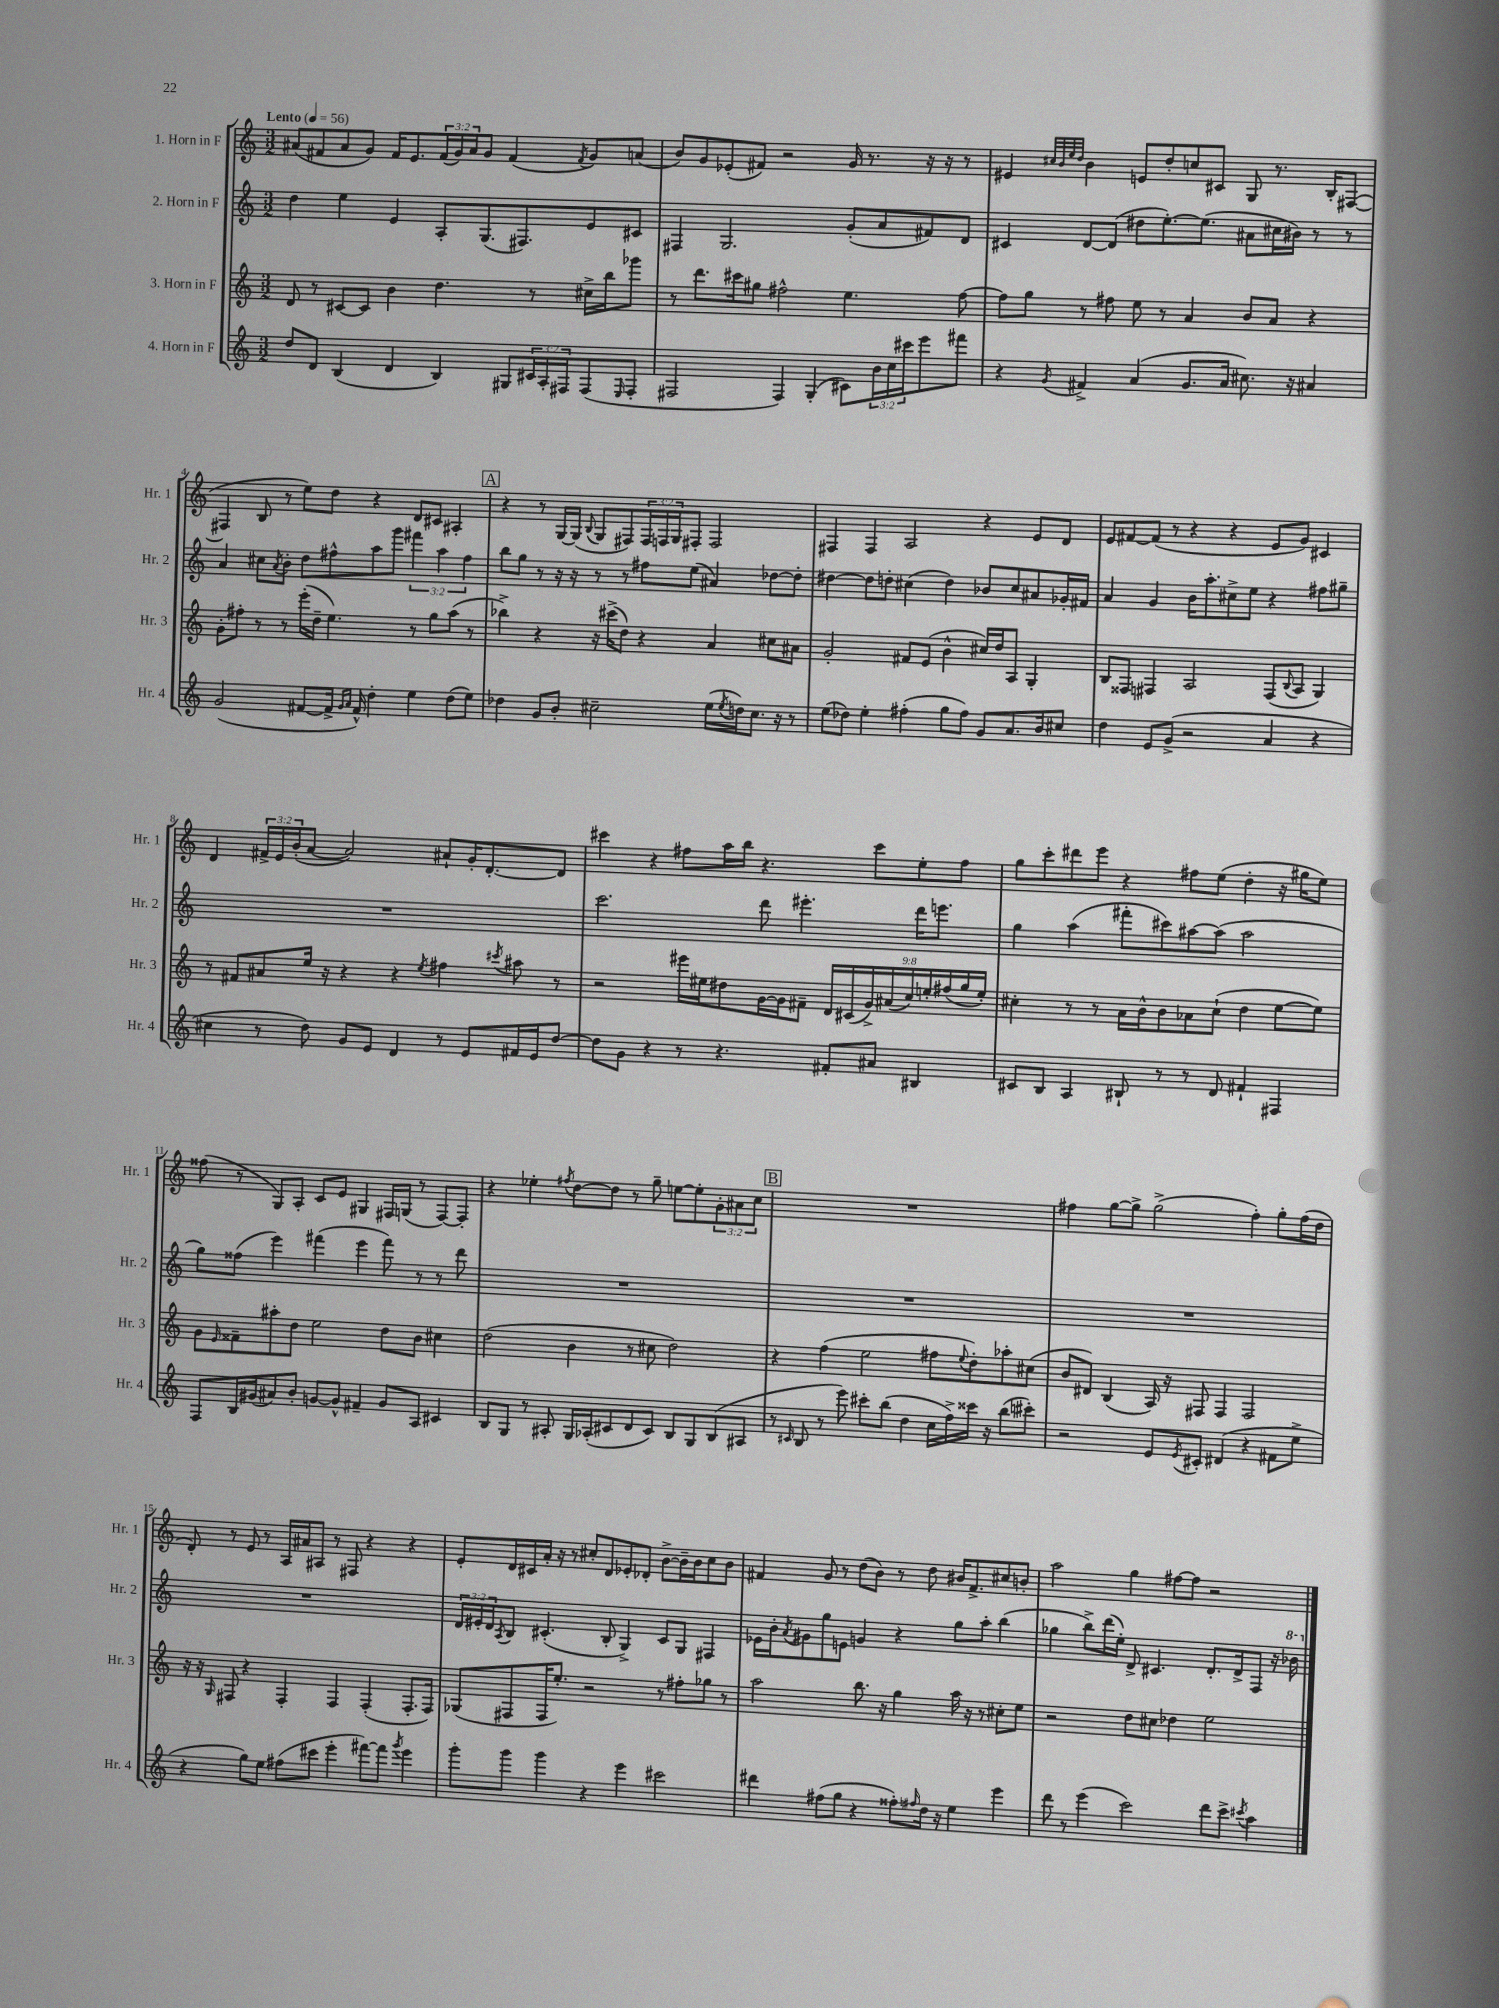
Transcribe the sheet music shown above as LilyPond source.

<<
\new StaffGroup <<
\new Staff = "s0" \with { instrumentName = "1. Horn in F" shortInstrumentName = "Hr. 1" } {
    \clef treble \key c \major \numericTimeSignature \time 3/2 \override Staff.TupletNumber.text = #tuplet-number::calc-fraction-text \tempo "Lento" 4 = 56
    ais'8( fis'8 ais'8 g'8) fis'16 e'8. \tuplet 3/2 { fis'16( g'16) ais'16 } g'8 fis'4( \acciaccatura { fis'8 } g'8) a'8( |
    b'8) g'8 ees'8-.( fis'8) r2 g'16 r8. r16 r16 r8 |
    eis'4 \grace { cis''32 b'32 e''32 d''32 } b'4 e'8 d''8-. c''8 cis'8 g8 r8. b16-. fis8~( |
    fis4 b8 r8 e''8) d''8 r4 d'8 cis'8 ais4-. |
    \mark \markup { \box "A" } r4 r8 g16~ g16( \appoggiatura { b8 } g8 fis8) \tuplet 3/2 { fis16 f16 g16 } fis8-. fis2 |
    fis4 fis4 a2 r4 e'8 d'8 |
    e'8 fis'8~ fis'8( r8 r4 r4 e'8 g'8) cis'4 |
    d'4 \tuplet 3/2 { fis'16-> e'16 b'16-.( } a'8~ a'2) ais'8-! g'16-. d'8.~-. d'8 |
    cis'''4 r4 fis''8 a''16 b''16 r4. cis'''8 e''8-. fis''8 |
    g''8 c'''8-. dis'''8 e'''8 r4 fis''8 e''8( d''4-. r16 gis''16 e''8) |
    fisis''8( r8 g8) a8-. c'8 e'8 gis4 fis16 g16( r8 fis8~) fis8-. |
    r4 ees''4-. \acciaccatura { fis''8 } d''8~ d''8 r8 g''8-- e''8~ e''8-. \tuplet 3/2 { g'8-. ais'8 c''8 } |
    \mark \markup { \box "B" } R1. |
    fis''4 g''8~ g''8-> g''2->( fis''4-.) g''8-. fis''16( d''16 |
    d'8-.) r8 e'8 r8 a16 ais'16 ais8 r8 fis8 r4 r4 |
    e'8-. d'16 cis'16 a'16-. r16 r8 cis''8-. d'8 ees'8-. des'8-. b'8~-> b'16-- b'16 cis''8 b'8 |
    fis'4 g'8 r8 d''8( b'8) r8 d''8 bis'16 fis'8.-> cis''8 b'8-. |
    a''2 g''4 fis''8~ fis''8 r2 \bar "|." |
}
\new Staff = "s1" \with { instrumentName = "2. Horn in F" shortInstrumentName = "Hr. 2" } {
    \clef treble \key c \major \numericTimeSignature \time 3/2 \override Staff.TupletNumber.text = #tuplet-number::calc-fraction-text
    d''4 e''4 e'4 a8-. g8.( fis8.) e'8 cis'8 |
    fis4 g2. g'8-.( a'8 fis'8) d'8 |
    cis'4 d'8~ d'8( dis''8 e''8.~-.) e''8.( ais'8 cis''16 bis'16) r8 r8 |
    a'4 cis''8 \acciaccatura { a'8 } b'8-. d''8 fis''8-^ a''8 g'''8 \tuplet 3/2 { fis'''4 a''4 fis''4 } |
    \mark \markup { \box "A" } b''8 g''8 r8 r16 r16 r8 r8 fis''8 e''8( ais'4) des''8~ des''8-. |
    dis''4~ dis''8 d''8-. cis''4( d''4) bes'8 cis''8 ais'8 ges'16-. fis'16 |
    a'4 g'4 b'16 a''8.-. cis''8-> e''8 r4 fis''8 gis''8-- |
    R1. |
    c'''2. d'''8 eis'''4.-. d'''16 e'''8. |
    g''4 a''4( fis'''8-. cis'''8) ais''8~ ais''8( ais''2 |
    g''8) fisis''8( e'''4) fis'''4( e'''4 fis'''8) r8 r8 d'''8 |
    R1. |
    \mark \markup { \box "B" } R1. |
    R1. |
    R1. |
    \tuplet 3/2 { d'16 eis'16-. d'16 } \acciaccatura { a8 } b8 cis'4.-.( b8-. g4->) cis'8 g8 fis4 |
    ees'16 b'16-. \acciaccatura { a'8 } gis'8 g''8 e'8 g'4 r4 g''8 a''8-. b''4( |
    ges''4 b''8->) d'''16( e''16-.) d'8-> cis'4. d'8.-. d'16-> f8 r16 \ottava #1 bes''16 \ottava #0 \bar "|." |
}
\new Staff = "s2" \with { instrumentName = "3. Horn in F" shortInstrumentName = "Hr. 3" } {
    \clef treble \key c \major \numericTimeSignature \time 3/2 \override Staff.TupletNumber.text = #tuplet-number::calc-fraction-text
    d'8 r8 cis'8~ cis'8 b'4 d''4. r8 cis''16-> b''16 ges'''8 |
    r8 d'''8. cis'''16 gis''8 fis''2-^ e''4. fis''8~ |
    fis''8 g''8 r8 fis''8 e''8 r8 a'4 b'8 a'8 r4 |
    g'8-. fis''8-. r8 r8 e'''16-.( d''16-- e''4.) r8 g''8 a''8( r8 |
    \mark \markup { \box "A" } bes''4->) r4 r16 cis'''16->( d''8) r4 a'4 cis''8 ais'8 |
    g'2-. fis'8 e'8( b'4-^ cis''16) d''16 a8 g4-. |
    b8 fisis8 fis4 a2 fis8( \appoggiatura { b8 } a8 g4) |
    r8 fis'8 ais'8 e''16 r16 r4 r4 \acciaccatura { e''8 } fis''4 \acciaccatura { cis'''8 } ais''8 r8 |
    r2 eis'''16 eis''16 dis''8 g'16~ g'16 fis'8-- \tuplet 9/8 { d'16 cis'16( g'16->) ais'16( c''16) e''16-. fis''16( g''16 e''16-.) } |
    cis''4-. r8 r8 a'16 b'16-^ b'8 aes'8 cis''8-!( d''4 e''8~ e''8) |
    g'8 \grace { e'16 } fisis'8-- ais''8-. d''8 e''2 d''8 b'8 cis''4 |
    d''2( b'4 r8 cis''8 d''2) |
    \mark \markup { \box "B" } r4 f''4( e''2 fis''8 \appoggiatura { e''8 } d''8-.) aes''8-. cis''8( |
    b'8 dis'8) b4( a16) r16 fis8 fis4 fis2 |
    r16 r16 \grace { g16 } fis8 r4 fis4-. fis4 fis4-.( fis8.-. fis16) |
    ges8( fis8 fis16 e''8.-.) r2 r8 fis''8-. ges''8 r8 |
    a''2 b''8. r16 g''4 a''16 r16 r8 cis''8-. e''8 |
    r2 d''8 cis''8 des''4 e''2 \bar "|." |
}
\new Staff = "s3" \with { instrumentName = "4. Horn in F" shortInstrumentName = "Hr. 4" } {
    \clef treble \key c \major \numericTimeSignature \time 3/2 \override Staff.TupletNumber.text = #tuplet-number::calc-fraction-text
    d''8 d'8 b4( d'4 b4) gis8 \tuplet 3/2 { cis'16 a16-. fis16 } fis8( \grace { e16 } fis8-. |
    fis2 fis4) g4-.( cis'8) \tuplet 3/2 { b'16 c''16 cis'''16 } e'''8 fis'''8 |
    r4 \acciaccatura { g'8 } fis'4-> a'4( g'8. a'16 cis''8.) r16 ais'4 |
    g'2( fis'8~ fis'16-> \grace { g'16 a'16 } fis'16-^) d''4-. e''4 d''8( e''8) |
    \mark \markup { \box "A" } des''4 g'8 b'8-. cis''2-- e''16( \acciaccatura { e''8 } d''16) cis''8. r16 r8 |
    e''8( des''8) e''4-. fis''4-.( g''8 fis''8) g'8 a'8. b'16 cis''8 |
    d''4 e'8 g'8->( r2 a'4 r4 |
    cis''4 r8 d''8) g'8 e'8 d'4 r8 e'8 fis'16 e'16 d''8~ |
    d''8 g'8 r4 r8 r4. fis'8-. ais'8 bis4 |
    cis'8 b8 a4 bis8-! r8 r8 d'8 fis'4-! fis4 |
    f8 b16 gis'16( ais'8) b'8-. g'8~ g'8-^ fis'4-- g'8 a8 cis'4 |
    b8 g8 r8 ais8-. g16 aes16-.( cis'8 d'8 cis'8) b8 g8 b8( ais8 |
    \mark \markup { \box "B" } r8 \grace { cis'16 } b8 r8 e'''8) cis'''8-. b''8( d''4 c''16 f''16->) cisis'''16 r16 b''8( cis'''8-.) |
    r2 e'8 \acciaccatura { e'8 } cis'8-. dis'4( r4 fis'8 e''8-> |
    r4 g''8) e''8 fis''8( cis'''8 e'''4-. fis'''8~) fis'''8 \acciaccatura { g'''8 } e'''4 |
    g'''8-. g'''8 g'''4 r4 e'''4 cis'''2 |
    dis'''4 fis''8( g''8 r4 fisis''8-.) \grace { fis''16 } d''16 r16 e''4 e'''4 |
    d'''8 r8 e'''4( c'''2) d'''8 c'''8-> \acciaccatura { cis'''8 } a''4 \bar "|." |
}
>>
>>
